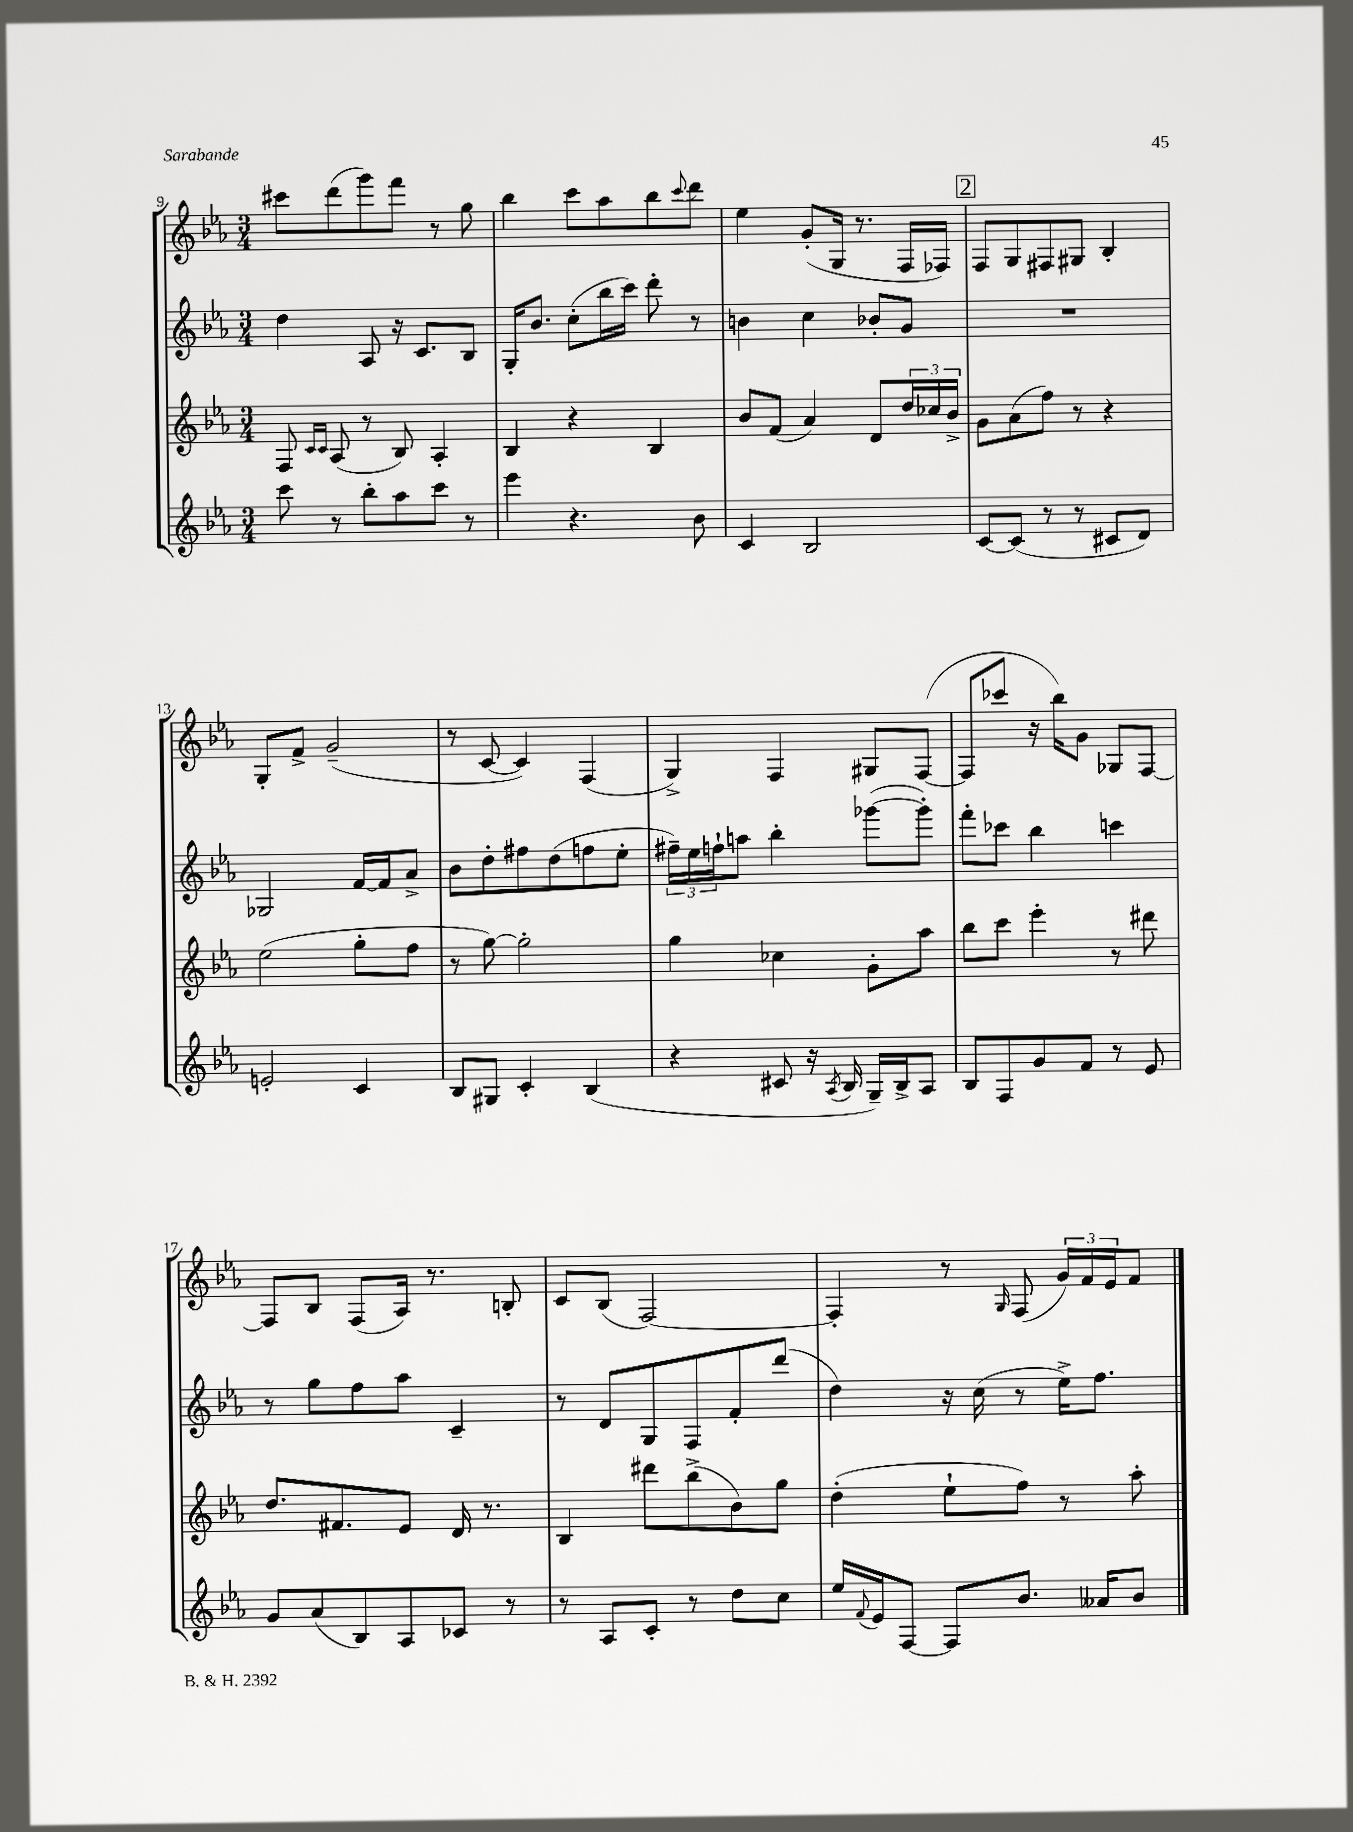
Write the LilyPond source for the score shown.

<<
\new StaffGroup <<
\new Staff = "s0" {
    \clef treble \key ees \major \numericTimeSignature \time 3/4
    cis'''8 d'''8( g'''8) f'''8 r8 g''8 |
    bes''4 c'''8 aes''8 bes''8 \appoggiatura { c'''8 } d'''8 |
    ees''4 g'8-.( g16 r8. f16 fes16) |
    \mark \markup { \box "2" } f8 g8 fis8 gis8 bes4-. |
    g8-. f'8-> g'2--( |
    r8 c'8~ c'4) f4( |
    g4->) f4 gis8 f8~( |
    f8 ces'''8 r16 bes''16) g'8 ges8 f8~ |
    f8 bes8 f8( aes16) r8. b8-. |
    c'8 bes8( f2~) |
    f4-. r8 \grace { g16 } f8( \tuplet 3/2 { g'16) f'16 ees'16 } f'8 \bar "|." |
}
\new Staff = "s1" {
    \clef treble \key ees \major \numericTimeSignature \time 3/4
    d''4 aes8 r16 c'8. bes8 |
    g16-. bes'8. c''8-.( bes''16 c'''16) d'''8-. r8 |
    b'4 c''4 bes'8-. g'8 |
    \mark \markup { \box "2" } R2. |
    ges2 f'16~ f'16 aes'8-> |
    bes'8 d''8-. fis''8 d''8( f''8 ees''8-. |
    \tuplet 3/2 { fis''16--) ees''16 f''16-! } a''8 bes''4-. ges'''8~( ges'''8-.) |
    f'''8-. ces'''8 bes''4 c'''4 |
    r8 g''8 f''8 aes''8 c'4-- |
    r8 d'8 g8 f8 f'8-. d'''8( |
    d''4) r16 c''16( r8 ees''16->) f''8. \bar "|." |
}
\new Staff = "s2" {
    \clef treble \key ees \major \numericTimeSignature \time 3/4
    f8 \grace { c'16 c'16 } aes8( r8 bes8) aes4-. |
    bes4 r4 bes4 |
    bes'8 f'8( aes'4) d'8 \tuplet 3/2 { d''16 ces''16 bes'16-> } |
    \mark \markup { \box "2" } g'8 aes'8( f''8) r8 r4 |
    ees''2( g''8-. f''8 |
    r8 g''8~) g''2-. |
    g''4 ces''4 g'8-. aes''8 |
    bes''8 c'''8 ees'''4-. r8 dis'''8 |
    d''8. fis'8. ees'8 d'16 r8. |
    bes4 dis'''8 bes''8->( bes'8) g''8 |
    d''4-.( ees''8-! f''8) r8 aes''8-. \bar "|." |
}
\new Staff = "s3" {
    \clef treble \key ees \major \numericTimeSignature \time 3/4
    c'''8 r8 bes''8-. aes''8 c'''8 r8 |
    ees'''4 r4. bes'8 |
    c'4 bes2 |
    \mark \markup { \box "2" } c'8~ c'8( r8 r8 cis'8 d'8) |
    e'2-. c'4 |
    bes8 gis8 c'4-. bes4( |
    r4 cis'8 r16 \acciaccatura { aes8 } bes16 g16--) bes16-> aes8 |
    bes8 f8 g'8 f'8 r8 ees'8 |
    g'8 aes'8( bes8) aes8 ces'8 r8 |
    r8 aes8 c'8-. r8 d''8 c''8 |
    ees''16 \appoggiatura { f'8 } ees'16 f8~ f8 bes'8. aeses'16 bes'8 \bar "|." |
}
>>
>>
\layout { \context { \Score currentBarNumber = #9 } }
